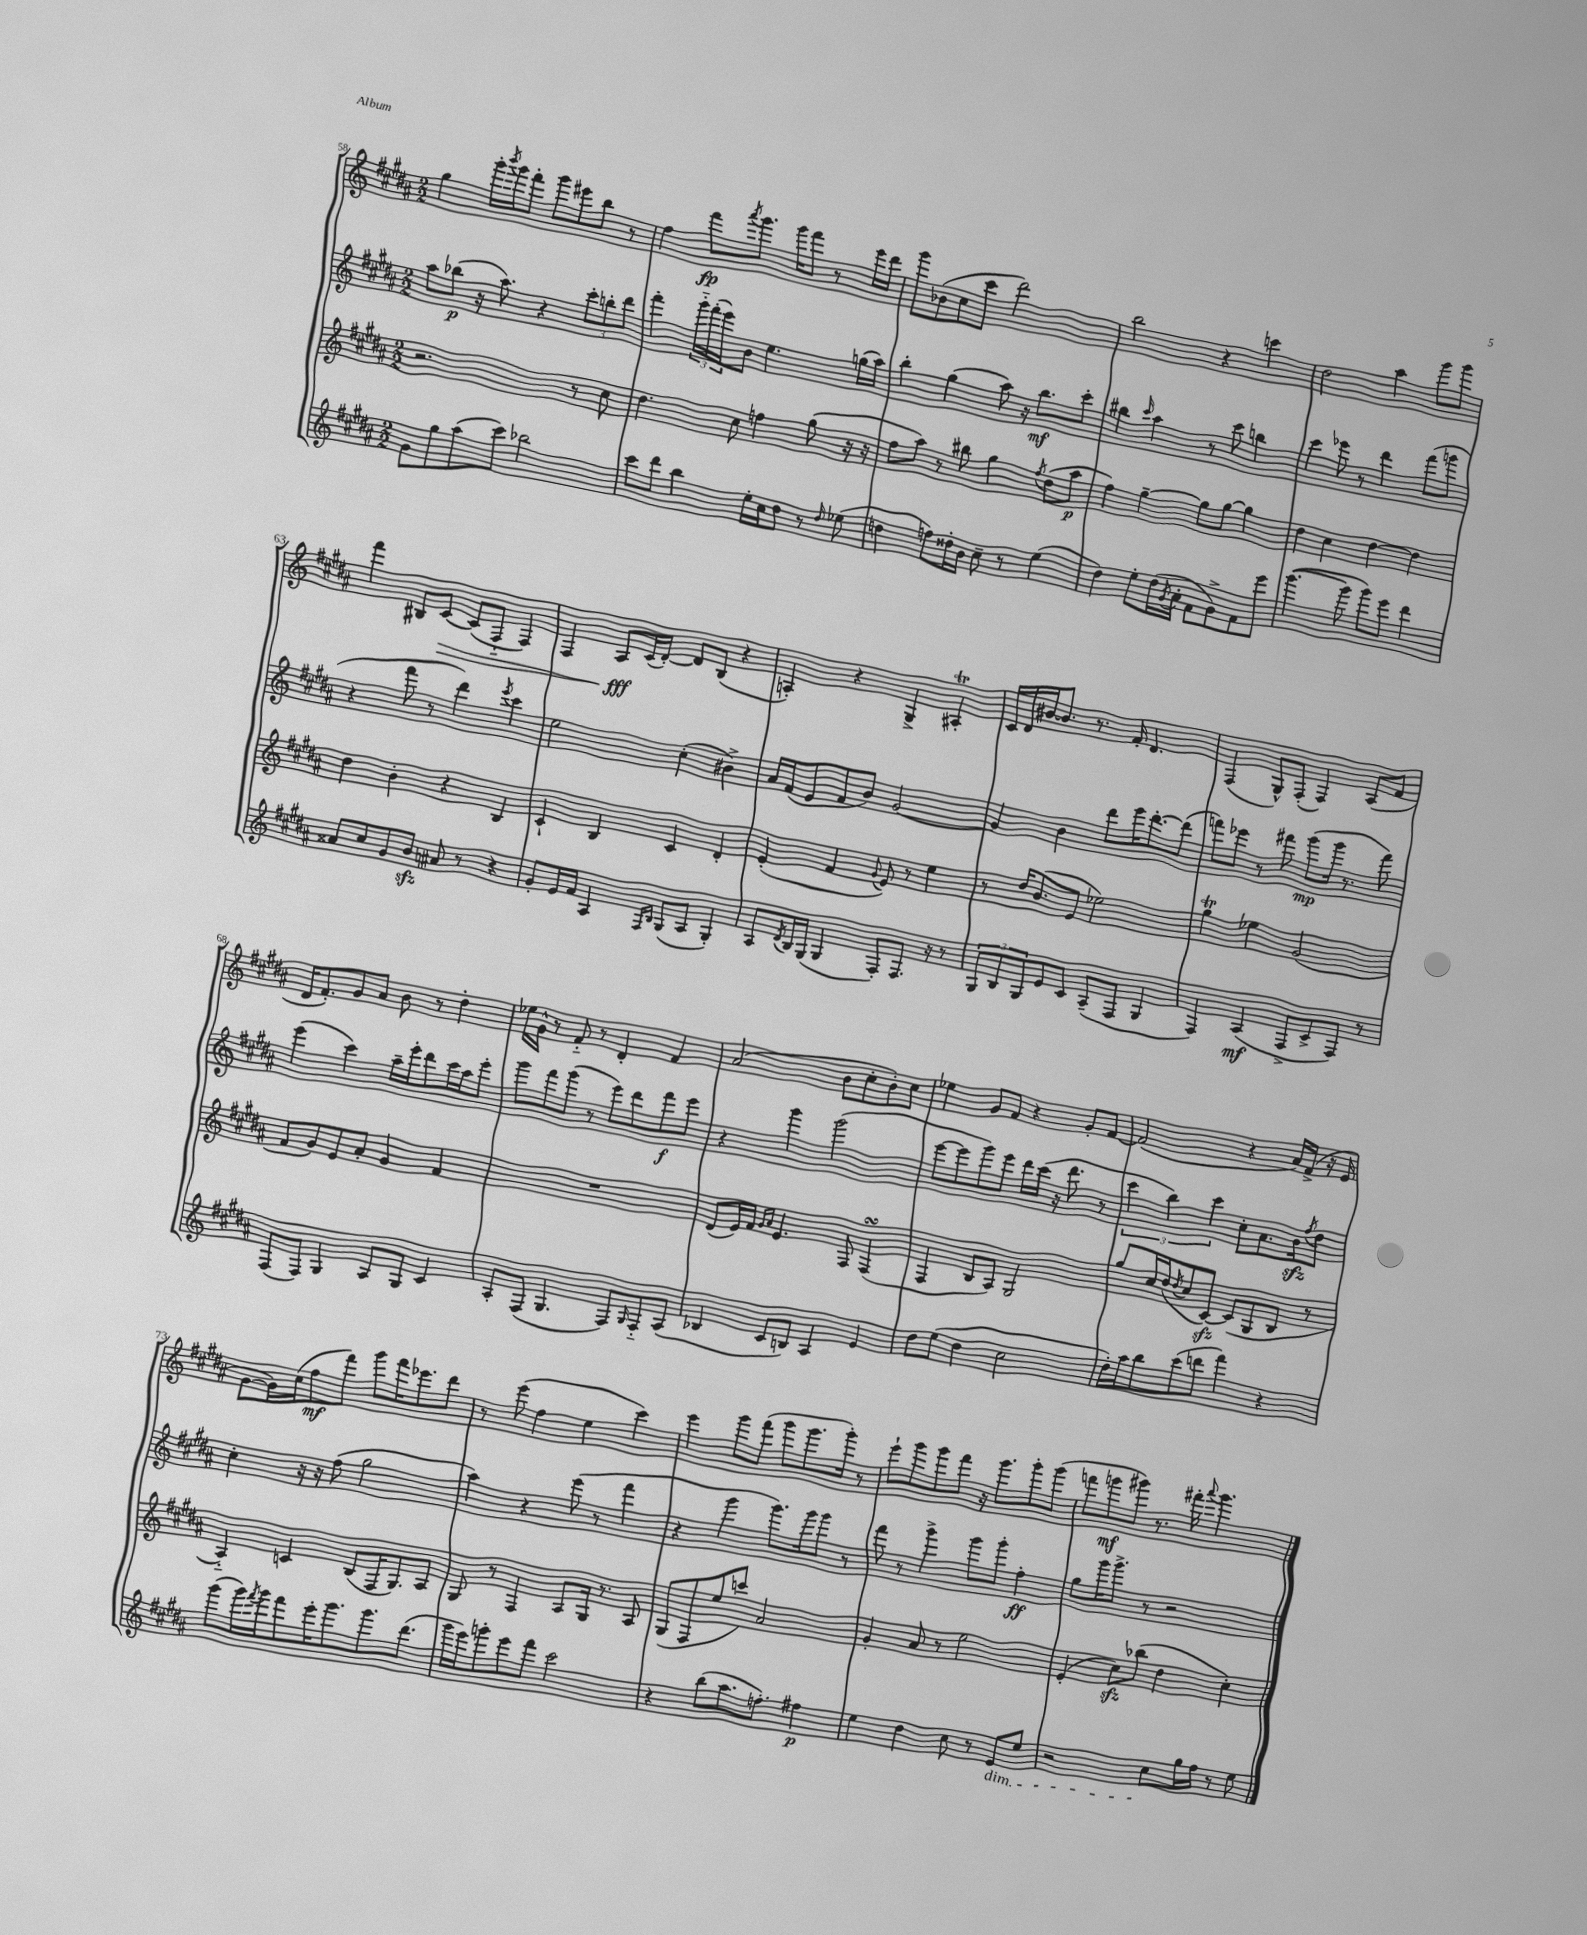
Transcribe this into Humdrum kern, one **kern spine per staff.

**kern	**dynam	**kern	**dynam	**kern	**dynam	**kern	**dynam
*part4	*part4	*part3	*part3	*part2	*part2	*part1	*part1
*staff4	*staff4	*staff3	*staff3	*staff2	*staff2	*staff1	*staff1
*clefG2	*	*clefG2	*	*clefG2	*	*clefG2	*
*k[f#c#g#d#a#]	*	*k[f#c#g#d#a#]	*	*k[f#c#g#d#a#]	*	*k[f#c#g#d#a#]	*
*M2/2	*	*M2/2	*	*M2/2	*	*M2/2	*
=58	=58	=58	=58	=58	=58	=58	=58
8g#\L	.	2.r	.	8aa#\L	.	4gg#\	.
8gg#\	.	.	.	(8bb-X\J	p	.	.
(8aa#\	.	.	.	16r	.	16ggg#'\LL	.
.	.	.	.	.	.	8qbbb/	.
.	.	.	.	8.aa#\)	.	16ggg#\J	.
8ccc#\J)	.	.	.	.	.	8fff#'\J	.
2bb-X\	.	.	.	4r	.	8ggg#\L	.
.	.	.	.	.	.	8eee#X\	.
.	.	8r	.	12ccc#'\L	.	8bb\J	.
.	.	.	.	12bbn'\	.	.	.
.	.	8cc#\	.	.	.	8r	.
.	.	.	.	12ddd#\J	.	.	.
=59	=59	=59	=59	=59	=59	=59	=59
8ccc#\L	.	4.dd#\	.	4fff#'\	.	4ff#\	.
8ddd#\J	.	.	.	.	.	.	.
4bb\	.	.	.	24ggg#\LL	.	8fff#\L	fp
.	.	.	.	(24fff#'\	.	.	.
.	.	.	.	24eee\J)	.	.	.
.	.	.	.	.	.	8qaaa#/	.
.	.	8cc#\	.	8b\J	.	8.ggg#\J	.
16ee'\LL	.	4ffn\	.	4.ee\	.	.	.
16cc#\J	.	.	.	.	.	16ggg#\KL	.
8dd#\J	.	.	.	.	.	8fff#\J	.
8r	.	(8gg#\	.	.	.	8r	.
16qqdd#/	.	.	.	.	.	.	.
(8ee-X\	.	16r	.	(16ggn\LL	.	16eee\LL	.
.	.	16r	.	16aa#\JJ)	.	16ddd#\JJ	.
=60	=60	=60	=60	=60	=60	=60	=60
4ddn\	.	8ff#\L	.	4bb'\	.	8ggg#\L	.
.	.	8aa#\J)	.	.	.	(8b-X\	.
8ffn\L)	.	8r	.	(4gg#\	.	8cc#\	.
16dd##X'\L	.	8bb#X\	.	.	.	8ccc#\J	.
16b\JJ	.	.	.	.	.	.	.
8cc#~\	.	4gg#\	.	8aa#\)	.	2ddd#\)	.
8r	.	.	.	16r	.	.	.
.	.	.	.	8.bb\L	mf	.	.
.	.	8qff#/	.	.	.	.	.
(4ee\	.	(8dd#\L	.	.	.	.	.
.	.	8aa#\J	p	8ccc#'\J	.	.	.
=61	=61	=61	=61	=61	=61	=61	=61
4dd#\)	.	4ff#\)	.	4bb#X\	.	2bb\	.
.	.	.	.	16qqccc#/	.	.	.
8ee'\L	.	[4gg#~\	.	4aa#\	.	.	.
(16dd#\L	.	.	.	.	.	.	.
8qg#/	.	.	.	.	.	.	.
16a#'\JJ	.	.	.	.	.	.	.
8f#\L	.	8gg#\L]	.	8r	.	4r	.
8g#^\)	.	[8gg#\J	.	8ccc#\	.	.	.
8f#\	.	4gg#\]	.	4bbn\	.	4cccn\	.
8eee\J	.	.	.	.	.	.	.
=62	=62	=62	=62	=62	=62	=62	=62
([4.ggg#\	.	4dd#\	.	4ccc#\	.	2dd#\	.
.	.	4cc#\	.	8eee-X\	.	.	.
8ggg#\]	.	.	.	8r	.	.	.
8ggg#\L)	.	[4dd#\	.	4ddd#\	.	4aa#\	.
8eee\J	.	.	.	.	.	.	.
4ddd#\	.	4dd#\]	.	(8fff#\L	.	8ggg#\L	.
.	.	.	.	8gggn\J	.	8ggg#\J	.
!!LO:LB:g=z
=63	=63	=63	=63	=63	=63	=63	=63
8a##X/L	.	4dd#\	.	4r	.	4fff#\	.
8cc#/	.	.	.	.	.	.	.
8g#/	.	4b'\	.	8fff#\	.	8B#X/L	.
!	!	!	!	!	!	!	!LO:HP:b
8bzz/J	.	.	.	8r	.	[8c#/J	>
8a#X/	.	4r	.	4ddd#\)	.	(8c#/L]	.
8r	.	.	.	.	.	8F#/J	.
.	.	.	.	8qeee/	.	.	.
4r	.	4B/	.	4ccc#\	.	4F#/)	.
=64	=64	=64	=64	=64	=64	=64	=64
8g#'/L	.	4c#`/	.	2ee\	.	4F#/	.
16e/L	.	.	.	.	.	.	.
16f#/JJ	.	.	.	.	.	.	.
4A#/	.	4B/	.	.	.	8A#/L	fff
.	.	.	.	.	.	(16c#/L	]
.	.	.	.	.	.	[16d#'/JJ)	.
16qqF#/LL	.	.	.	.	.	.	.
16qqB/JJ	.	.	.	.	.	.	.
(8G#/L	.	4c#/	.	(4cc#'\	.	8d#/L]	.
8A#/J	.	.	.	.	.	(8B/J	.
4G#'/)	.	4d#'/	.	4b#X^\)	.	4r	.
=65	=65	=65	=65	=65	=65	=65	=65
8A#/L	.	(4e'/	.	16a#/LL	.	4An'/)	.
.	.	.	.	(16f#/J	.	.	.
8qd#/	.	.	.	.	.	.	.
16B/L	.	.	.	8e/	.	.	.
(16G#/JJ	.	.	.	.	.	.	.
4G#/	.	4f#/	.	8f#/	.	4r	.
.	.	.	.	8b/J)	.	.	.
.	.	8qqg#/	.	.	.	.	.
8F#'/L)	.	8e/)	.	[2g#/	.	4G#^/	.
8.F#/J	.	8r	.	.	.	.	.
.	.	4ee\	.	.	.	4A#Xt'/	.
16r	.	.	.	.	.	.	.
8r	.	.	.	.	.	.	.
=66	=66	=66	=66	=66	=66	=66	=66
12G#/L	.	8r	.	4g#/]	.	16c#/LL	.
.	.	.	.	.	.	16d#/	.
12B/	.	.	.	.	.	.	.
.	.	16dd#/KL	.	.	.	[16b#X/J	.
12G#/	.	.	.	.	.	.	.
.	.	(8.b/	.	.	.	8.b#/J]	.
8e/	.	.	.	4b\	.	.	.
8c#/J	.	8e/J	.	.	.	8.r	.
(8A#~/L	.	2ee-X\)	.	8ddd#\L	.	.	.
.	.	.	.	.	.	16f#'/	.
8F#/J	.	.	.	16eee\K	.	4.d#/	.
.	.	.	.	[8.ddd#'\	.	.	.
4G#/	.	.	.	.	.	.	.
.	.	.	.	(8ddd#\J]	.	.	.
=67	=67	=67	=67	=67	=67	=67	=67
4F#/)	.	4gg#T\	.	8fffn\L)	.	(4F#/	.
.	.	.	.	8eee-X\J	.	.	.
(4A#/	mf	4ee-X\	.	8r	.	8G#^^/L)	.
.	.	.	.	8fff#X\	.	(8F#'/J	.
8F#^/L	.	(2g#/	.	(8ggg#\L	mp	4F#/)	.
8c#^/	.	.	.	16ggg#\Jk	.	.	.
.	.	.	.	8.r	.	.	.
8F#/J)	.	.	.	.	.	(8A#/L	.
8r	.	.	.	8fff#\)	.	8f#/J	.
!!LO:LB:g=z
=68	=68	=68	=68	=68	=68	=68	=68
(8F#/L	.	8f#/L	.	(4eee\	.	16d#/KL	.
.	.	.	.	.	.	8.f#'/)	.
8F#/J)	.	8g#/)	.	.	.	.	.
4G#/	.	8e/	.	4ccc#\)	.	8g#/	.
.	.	8a#'/J	.	.	.	8a#/J	.
8A#/L	.	4g#/	.	16aa#~\LL	.	8b\	.
.	.	.	.	16eee'\J	.	.	.
8G#/J	.	.	.	8ddd#\	.	8r	.
4c#/	.	4f#/	.	16ccc#\L	.	4dd#'\	.
.	.	.	.	16aa#\J	.	.	.
.	.	.	.	8eee'\J	.	.	.
=69	=69	=69	=69	=69	=69	=69	=69
8A#'/L	.	1r	.	8ggg#\L	.	16ee-X\LL	.
.	.	.	.	.	.	16g#^^\JJ	.
(8F#/J	.	.	.	8fff#\	.	8r	.
4.G#/	.	.	.	(8ggg#\J	.	8f#/	.
.	.	.	.	8r	.	8r	.
.	.	.	.	8eee\L)	.	4d#'/	.
8F#/L)	.	.	.	8ddd#\	.	.	.
16qqG#/	.	.	.	.	.	.	.
8F#/	.	.	.	8fff#\	f	4f#/	.
(8A#/J	.	.	.	8eee\J	.	.	.
=70	=70	=70	=70	=70	=70	=70	=70
4B-X/	.	(8d#/L	.	4r	.	(2a#/	.
.	.	16e/L)	.	.	.	.	.
.	.	16f#/JJ	.	.	.	.	.
.	.	16qqg#/LL	.	.	.	.	.
.	.	16qqa#/JJ	.	.	.	.	.
8c#/L	.	4.e/	.	4ggg#\	.	.	.
8Bn/J)	.	.	.	.	.	.	.
4A#/	.	.	.	(2ggg#\	.	8b\L	.
.	.	8F#/	.	.	.	8cc#'\	.
4e/	.	(4F#sSSS/	.	.	.	8b'\)	.
.	.	.	.	.	.	8cc#\J	.
=71	=71	=71	=71	=71	=71	=71	=71
8dd#\L	.	4F#/	.	[8eee\L	.	4ee-X\	.
(8ee\J	.	.	.	8eee\]	.	.	.
4dd#\	.	8B/L	.	8ggg#\)	.	8g#/L	.
.	.	8A#/J)	.	8eee\J	.	8f#/J	.
2cc#\	.	2G#/	.	16ddd#\LL	.	4r	.
.	.	.	.	(16ccc#\JJ	.	.	.
.	.	.	.	16r	.	.	.
.	.	.	.	8.ddd#\	.	.	.
.	.	.	.	.	.	8g#'/L	.
.	.	.	.	8r	.	[8f#/J	.
=72	=72	=72	=72	=72	=72	=72	=72
16dd#'\LL)	.	8gg#/L	.	6ccc#\	.	(2f#/]	.
16aa#\J	.	.	.	.	.	.	.
8bb\	.	16cc#/L	.	.	.	.	.
.	.	.	.	6bb\)	.	.	.
.	.	(16dd#/J	.	.	.	.	.
.	.	8qdd#/	.	.	.	.	.
(8ccc#\	.	8cc#/	.	.	.	.	.
.	.	.	.	6ccc#\	.	.	.
8dddn\J	.	[8c#zz/J)	.	.	.	.	.
4fff#\)	.	(8c#/L]	.	8cc#'\L	.	4r	.
.	.	8G#/	.	8.a#\	.	.	.
4r	.	8B/J	.	.	.	16a#/LL)	.
.	.	.	.	16bzz\k	.	(16f#^/JJ	.
.	.	.	.	8qff#/	.	.	.
.	.	8r	.	8dd#\J	.	16r	.
.	.	.	.	.	.	16e/	.
!!LO:LB:g=z
=73	=73	=73	=73	=73	=73	=73	=73
(8ggg#\L	.	4A#/)	.	4cc#'\	.	[8g#\L	.
16ggg#\L)	.	.	.	.	.	16g#\L])	.
8qfff#/	.	.	.	.	.	.	.
16ggg#\J	.	.	.	.	.	(16cc#\J	.
8fff#\	.	4cn/	.	16r	.	8ff#\	mf
.	.	.	.	16r	.	.	.
16eee'\K	.	.	.	(8ff#\	.	8fff#\J)	.
8.ggg#\	.	.	.	.	.	.	.
.	.	(8B/L	.	2gg#\	.	8ggg#\L	.
8.ggg#\	.	16F#/K	.	.	.	16fff#\K	.
.	.	8.G#/)	.	.	.	8.eee-X\	.
(8.ddd#\J	.	.	.	.	.	.	.
.	.	8A#/J	.	.	.	8ddd#\J	.
=74	=74	=74	=74	=74	=74	=74	=74
16ggg#\LL	.	8G#/	.	4aa#\)	.	8r	.
16eee\J)	.	.	.	.	.	.	.
8gggn'\	.	8r	.	.	.	(8eee\	.
8eee\	.	4F#/	.	4r	.	4ff#\	.
8fff#\J	.	.	.	.	.	.	.
2ccc#\	.	8A#/L	.	(8eee\	.	4ee\	.
.	.	16G#/Jk	.	8r	.	.	.
.	.	8.r	.	.	.	.	.
.	.	.	.	4fff#\	.	4ccc#\)	.
.	.	8A#/	.	.	.	.	.
=75	=75	=75	=75	=75	=75	=75	=75
4r	.	(8G#/L	.	4r	.	4eee\	.
.	.	8F#/	.	.	.	.	.
(8bb\L	.	8ee/	.	4ggg#\	.	8ggg#\L	.
8.aa#\	.	8cccn/J)	.	.	.	(8fff#\J	.
.	.	2a#/	.	8.ggg#\L)	.	8ggg#\L	.
8.ffn'\J)	.	.	.	.	.	.	.
.	.	.	.	.	.	8.ggg#\	.
.	.	.	.	16ggg#\k	.	.	.
4ff#X\	p	.	.	8ggg#\J	.	.	.
.	.	.	.	.	.	16ggg#'\Jk)	.
.	.	.	.	8r	.	8r	.
=76	=76	=76	=76	=76	=76	=76	=76
4ee\	.	4g#'/	.	8fff#\	.	8eee`\L	.
.	.	.	.	8r	.	8ggg#\	.
4dd#\	.	8a#/	.	4ggg#^\	.	8ggg#\	.
.	.	8r	.	.	.	8fff#\J	.
8cc#\	.	2ee\	.	8ggg#\L	.	16r	.
.	.	.	.	.	.	8.ggg#\L	.
8r	.	.	.	8ggg#'\J	.	.	.
!LO:TX:b:i:t=dim.	!	!	!	!	!	!	!
8e/L	.	.	.	4ff#'\	ff	8ggg#'\	.
8ee/J	.	.	.	.	.	(8ggg#\J	.
=77	=77	=77	=77	=77	=77	=77	=77
2r	.	(4e'/	.	8gg#\L	.	8fffn\L	.
.	.	.	.	16ggg#\K	.	8gggn\	mf
.	.	.	.	8.ggg#^\J	.	.	.
.	.	8cc#zz\L)	.	.	.	8ggg#X\J)	.
.	.	(8bb-X\J	.	8r	.	8.r	.
8cc#\L	.	4dd#\	.	2r	.	.	.
.	.	.	.	.	.	16fff#X'\	.
.	.	.	.	.	.	8qqaaa#/	.
16gg#\L	.	.	.	.	.	4.ggg#\	.
16ff#\JJ	.	.	.	.	.	.	.
8r	.	4cc#'\)	.	.	.	.	.
8ee\	.	.	.	.	.	.	.
==	==	==	==	==	==	==	==
*-	*-	*-	*-	*-	*-	*-	*-
